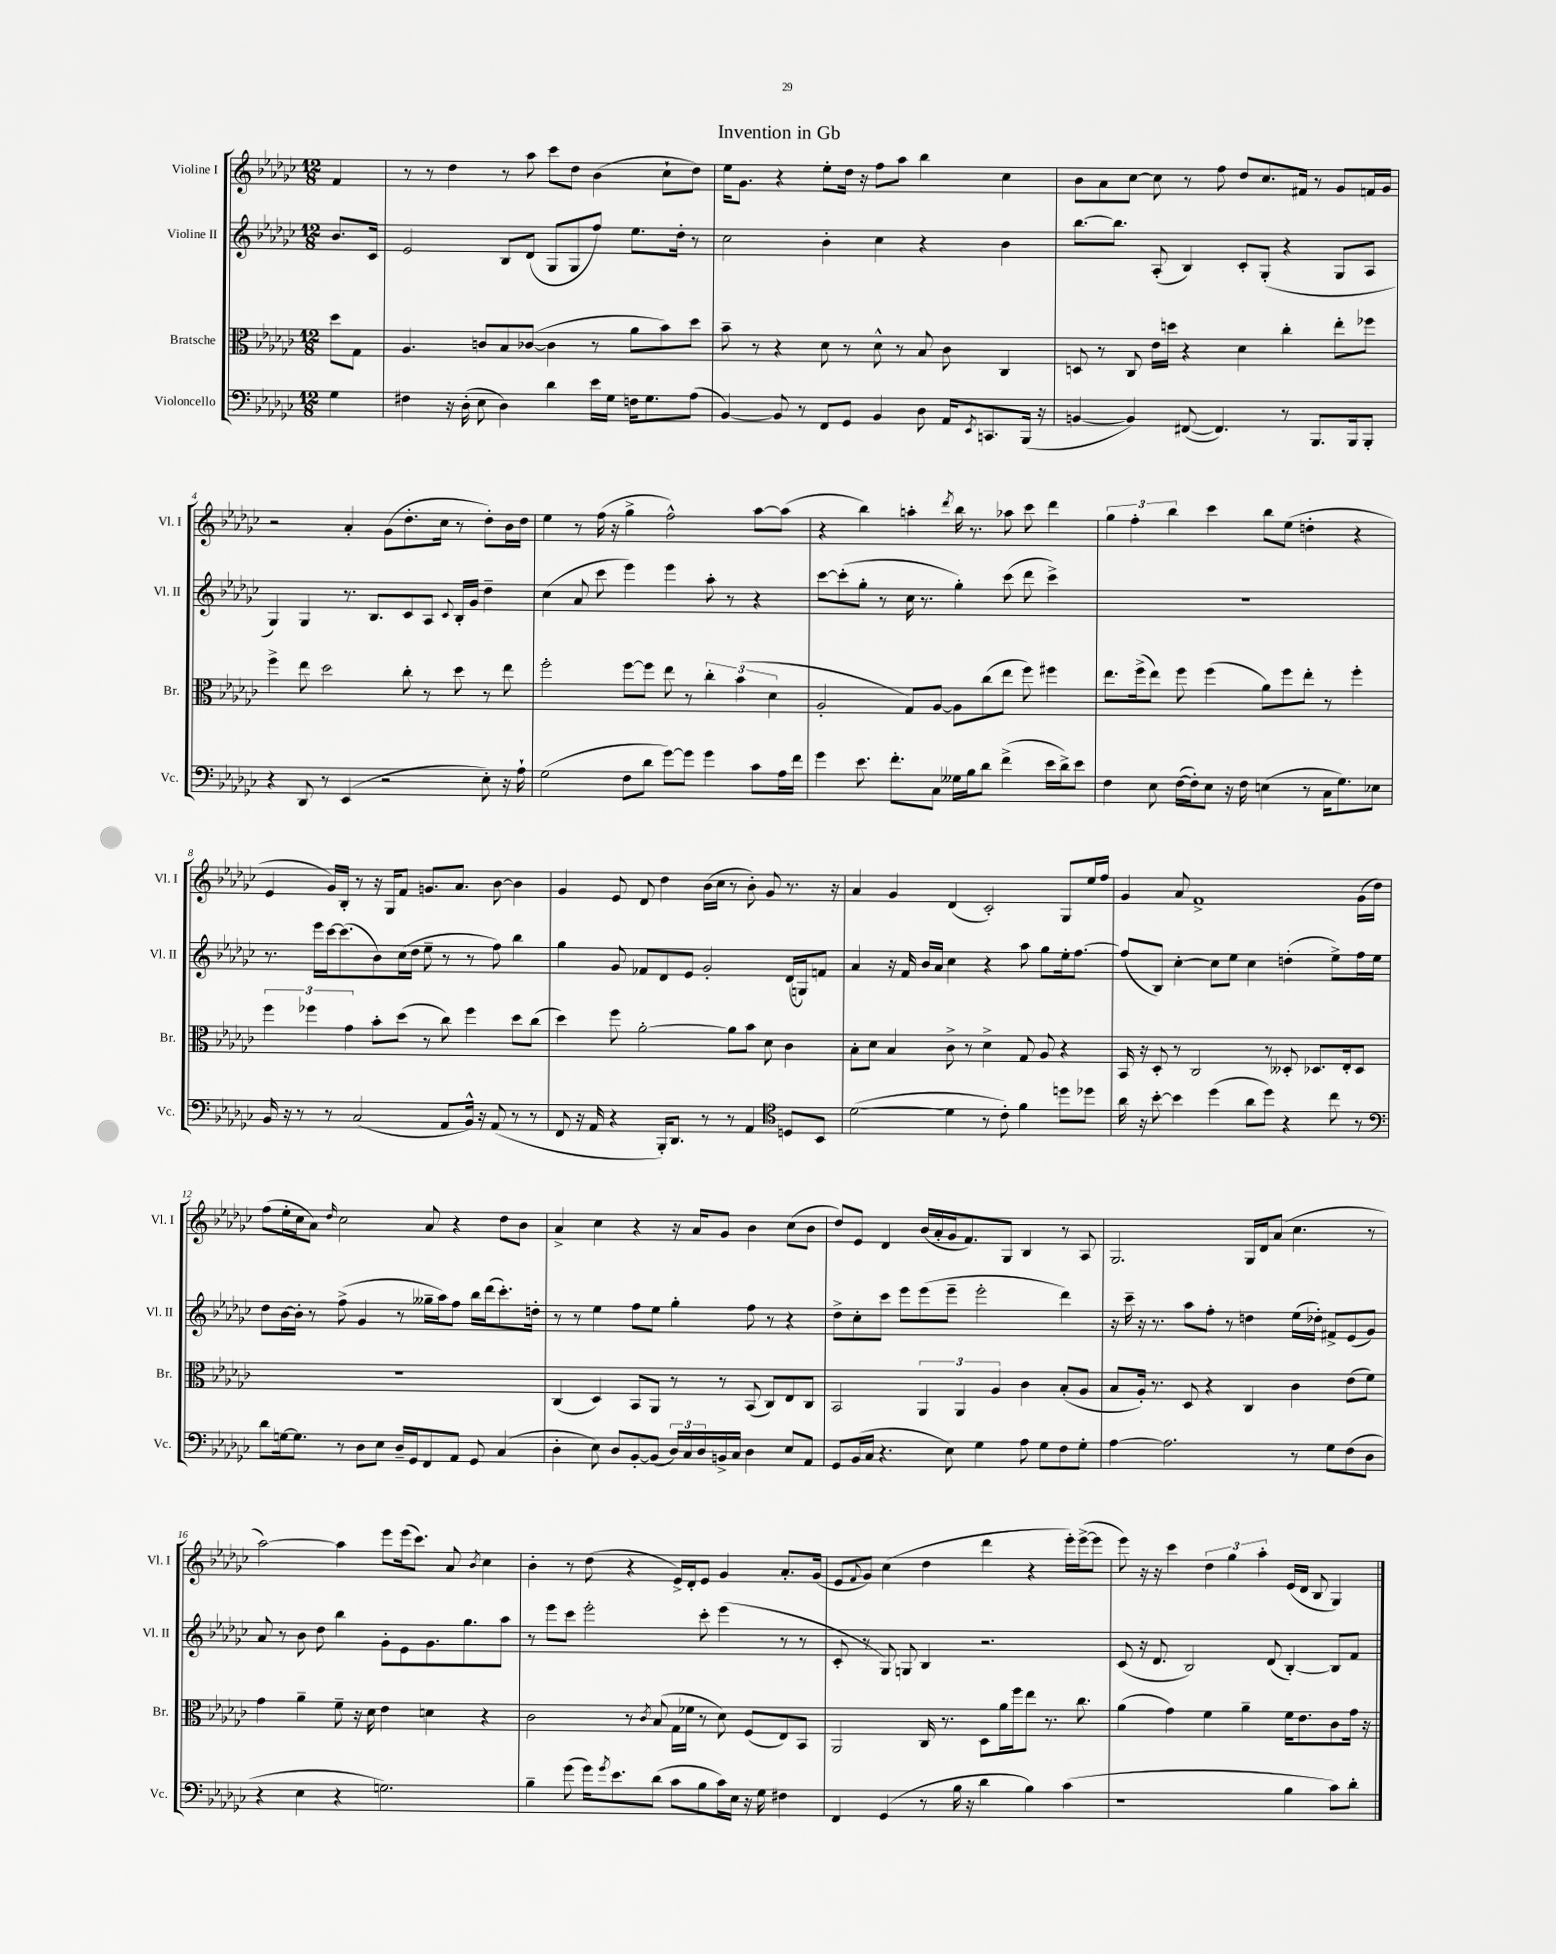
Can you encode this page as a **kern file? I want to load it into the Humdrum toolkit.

**kern	**kern	**kern	**kern
*staff4	*staff3	*staff2	*staff1
*clefF4	*clefC3	*clefG2	*clefG2
*k[b-e-a-d-g-c-]	*k[b-e-a-d-g-c-]	*k[b-e-a-d-g-c-]	*k[b-e-a-d-g-c-]
*M12/8	*M12/8	*M12/8	*M12/8
4G-	8dd-	8.b-	4f
.	8G-	.	.
.	.	16c-	.
=	=	=	=
4F#	4.A-	2e-	8r
.	.	.	8r
16r	.	.	4dd-
(16D-'	.	.	.
8E-	8c	.	.
4D-)	8B-	8B-	8r
.	([8c-	(8d-	8aa-
4d-	4c-]	8G-	8ccc-
.	.	8G-	8dd-
16e-	8r	8ff)	(4b-
16G-	.	.	.
16F	8a-	8.ee-	.
8.G-	.	.	.
.	8b-)	.	8cc-`
.	.	16dd-'	.
(8A-	8dd-	8r	8dd-)
=	=	=	=
[4BB-)	8b-~	2cc-	16ee-
.	.	.	8.g-
.	8r	.	.
8BB-]	4r	.	4r
8r	.	.	.
8FF	8d-	4b-'	8ee-'
8GG-	8r	.	16dd-
.	.	.	16r
4BB-	8d-^^	4cc-	8ff
.	8r	.	8aa-
8D-	8B-	4r	4bb-
16AA-	8c-	.	.
8qEE-	.	.	.
8.CC	.	.	.
.	4C-	4b-	4cc-
(16BBB-	.	.	.
16r	.	.	.
=	=	=	=
[4BB	8D	[8.bb-	8b-
.	8r	.	8a-
.	.	8.bb-]	.
4BB])	8C-	.	[8cc-
.	16e-	(8A-'	8cc-]
.	16dd	.	.
([8FF#	4r	4B-)	8r
4.FF#])	.	.	8ff
.	4d-	8c-'	8dd-
.	.	(8G-'	8.cc-
8r	4cc-'	4r	.
.	.	.	16f#
8.BBB-	.	.	8r
.	8ee-'	8G-	8g-
16BBB-	.	.	.
8BBB-'	8ff-	8A-	16f
.	.	.	16g-
=	=	=	=
4r	4ff^	4G-)	2r
8DD-	8ee-	4G-	.
8r	2dd-	.	.
(4EE-	.	8.r	4a-'
.	.	8.B-	.
2r	.	.	(8g-
.	8cc-'	8c-	8.dd-'
.	8r	8A-	.
.	.	.	16cc-
.	.	8qqc-	.
.	8dd-	16B-'	8r
.	.	16g-	.
8E-')	8r	4dd-~	8dd-')
16r	8ee-	.	16b-
16A-`	.	.	16dd-
=	=	=	=
(2G-	2ff'	(4cc-	4ee-
.	.	8a-	8r
.	.	8ccc-	(16ff
.	.	.	16r
8F	[8ff	4eee-)	4gg-^
8d-	8ff]	.	.
[8g-)	8ee-	4eee-	2ff^^)
8g-]	8r	.	.
4g-	6cc-'	8aa-'	.
.	.	8r	.
.	(6b-	.	.
8c-	.	4r	[8aa-
.	6d-	.	.
16A-	.	.	(8aa-]
16f	.	.	.
=	=	=	=
4g-	2A-'	[8ccc-	4r
.	.	(8ccc-']	.
8.e-	.	8gg-'	4bb-)
.	.	8r	.
8.f'	.	.	.
.	8G-)	16cc-	4aa'
.	.	8.r	.
8C-	[8A-	.	.
.	.	.	8qddd-
16G--	8A-]	4gg-')	16bb-
16B-	.	.	8.r
8d-	(8cc-	.	.
(4f^	8ee-	(8ccc-	8aa-
.	8ff)	8ddd-	8ccc-
16e-	4ff#	4ccc-^)	4ddd-
16d-^)	.	.	.
8e-	.	.	.
=	=	=	=
4F	8.ee-	1.r	6gg-
.	.	.	6ff'
.	(16ff^	.	.
8E-	8ee-)	.	.
.	.	.	6bb-
([16F	8ff	.	.
16F'])	.	.	.
8E-	(4ff	.	4ccc-
16r	.	.	.
16F	.	.	.
(4E	8a-)	.	8bb-
.	8ff	.	(8ee-
8r	8ee-'	.	4dd'
16C-	8r	.	.
8.G-)	.	.	.
.	4ff'	.	4r
8E-	.	.	.
=	=	=	=
16BB-	6ff	8.r	4e-
16r	.	.	.
8r	.	.	.
.	6ff-	.	.
.	.	16eee-	.
8r	.	[16ccc-	16g-)
.	.	(8.ccc-]	16B-'
.	6g-	.	.
(2C-	.	.	8r
.	8b-'	8b-)	16r
.	.	.	16G-
.	(8dd-	(16cc-	8f
.	.	16dd-	.
.	8r	8ee-~	8.g
8AA-	8cc-)	8r	.
.	.	.	8.a-
16BB-^^)	4ff-	8r	.
16r	.	.	.
(8AA-	.	8ff)	[8b-
8r	8dd-	4bb-	4b-]
8r	(8cc-	.	.
=	=	=	=
8FF	4dd-)	4gg-	4g-
16r	.	.	.
16AA-	.	.	.
4r	8ff	8g-	8e-
.	[2a-'	8f-	8d-
16BBB-')	.	8d-	4dd-
8.DD-	.	.	.
.	.	8e-	.
8r	.	2g-'	(16b-
.	.	.	16cc-
8r	8a-]	.	8r
4AA-	8b-	.	8b-')
.	8d-	.	8g-
*clefC4	*	*	*
8D	4c-	(16d-	8.r
.	.	16G)	.
8BB-	.	8f	.
.	.	.	16r
=	=	=	=
([2d-	8B-'	4a-	4a-
.	8d-	.	.
.	4B-	16r	4g-
.	.	16f	.
.	.	16b-	.
.	.	16a-	.
4d-]	8c-^	4cc-	(4d-
.	8r	.	.
8r	4d-^	4r	2c-')
8c-')	.	.	.
4f	8G-	8aa-	.
.	8A-	8gg-	.
8dd	4r	16ee-'	8G-
.	.	[8.ff	.
8dd-	.	.	16ee-
.	.	.	16ff
=	=	=	=
16a-	16BB-	(8ff]	4g-
16r	16r	.	.
[8b-'	8D-'	8B-)	.
4b-]	8r	[4cc-'	8a-
.	2C-	.	1f^
(4dd-	.	8cc-]	.
.	.	8ee-	.
8a-	.	4cc-	.
8dd-)	8r	.	.
4r	8D--'	(4dd'	.
.	8.D-	.	.
8cc-	.	8ee-^)	.
.	16E-'	.	.
8r	8D-	16ff	(16g-
.	.	16ee-	16dd-)
=	=	=	=
*clefF4	*	*	*
8d-	1.r	8dd-	(8ff
[16G	.	[16b-	16ee-'
8.G]	.	16b-']	16cc-
.	.	8r	8a-)
.	.	.	16qqdd-
8r	.	(8ff^	2cc-
8D-	.	4g-	.
8E-	.	.	.
16D-~	.	8r	.
16GG-	.	.	.
8FF	.	16gg--~	8a-
.	.	16aa-)	.
8AA-	.	8ff	4r
8GG-	.	16bb-	.
.	.	(16ddd-	.
(4C-	.	8.ccc-')	8dd-
.	.	.	8b-
.	.	16dd'	.
=	=	=	=
4D-'	(4C-	8r	4a-^
.	.	8r	.
8E-)	4D-)	4ee-	4cc-
8D-	.	.	.
[8BB-'	8BB-	8ff	4r
(8BB-]	8AA-	8ee-	.
24D-)	8r	4gg-'	16r
24C-	.	.	.
.	.	.	16a-
24D-	.	.	.
16BB^	8r	.	8g-
16C-	.	.	.
4D-	(8BB-	8ff	4b-
.	8C-)	8r	.
8E-	8E-	4r	(8cc-
8AA-	8C-	.	8b-
=	=	=	=
8GG-	2BB-	8dd-^	8dd-)
(16BB-	.	8cc-'	8e-
16C-	.	.	.
4.r	.	8ccc-	4d-
.	.	8eee-	.
.	6AA-	(8eee-	(16b-
.	.	.	16a-'
8E-)	.	8eee-~	16g-
.	6AA-	.	.
.	.	.	8.f)
4G-	.	2eee-'	.
.	6A-	.	.
.	.	.	8G-
8A-	4c-	.	4B-
8G-	.	.	.
8F	(8B-'	4ddd-)	8r
8G-'	8A-	.	8A-
=	=	=	=
[4A-	8B-	16r	2.G-
.	.	16ccc-~	.
.	16A-')	16r	.
.	8.r	8.r	.
2.A-]	.	.	.
.	8D-	8aa-	.
.	4r	8ff'	.
.	.	8r	.
.	4C-	4dd	16G-
.	.	.	16d-
.	.	.	(8a-
8r	4c-	(16ee-	4.cc-
.	.	16dd-')	.
8G-	.	8f#^	.
(8F	(8e-	(8e-	.
8D-	8f)	8g-)	8r
=	=	=	=
4r	4g-	8a-	[2aa-)
.	.	8r	.
4E-	4a-~	8b-	.
.	.	8dd-	.
4r	8f~	4bb-	4aa-]
.	16r	.	.
.	16d-	.	.
2.G)	4e-	8g-'	8eee-
.	.	8e-	(16eee-
.	.	.	8.ccc-)
.	4d	8.g-	.
.	.	.	8a-
.	.	8.gg-	.
.	.	.	8qb-
.	4r	.	4cc-
.	.	8aa-	.
=	=	=	=
4B-~	2c-	8r	4b-'
.	.	8eee-	.
(8g-	.	8ccc-	8r
16g-)	.	2eee-'	(8dd-
8qg-	.	.	.
8.e-	.	.	.
.	8r	.	4r
.	8qc-	.	.
(8d-	(8B-	.	.
8c-	16G-	.	16e-^)
.	16f-	.	16d-'
8B-	8r	8ccc-'	8e-
16c-)	8d-)	(4eee-	4g-
16E-	.	.	.
16r	(8F	.	.
16G-	.	.	.
4F#	8E-)	8r	8.a-'
.	8BB-	8r	.
.	.	.	(16g-
=	=	=	=
4FF	2AA-	8c-'	8e-
.	.	.	8qqf
.	.	8r	8g-)
(4GG-	.	8G-)	(4cc-
.	.	8G	.
8r	16C-	4B-	4dd-
.	8.r	.	.
16B-	.	.	.
16r	.	.	.
4d-	8D-	2.r	4ddd-
.	16a-	.	.
.	16ff	.	.
4B-)	8ee-	.	4r
.	8.r	.	.
(4c-	.	.	16eee-')
.	8.cc-	.	([16eee-^
.	.	.	8eee-]
=	=	=	=
1r	(4a-	(8c-	8eee-)
.	.	16r	16r
.	.	8.d-	16r
.	4g-)	.	4ccc-
.	.	2B-)	.
.	4f	.	6dd-
.	.	.	6gg-
.	4a-~	.	.
.	.	.	6aa-'
.	.	(8d-	.
4B-	16f	[4B-')	(16e-
.	8.e-	.	16d-
.	.	.	8B-
8c-)	8c-	8B-]	4G-)
8d-'	16g-	8f	.
.	16r	.	.
==	==	==	==
*-	*-	*-	*-
